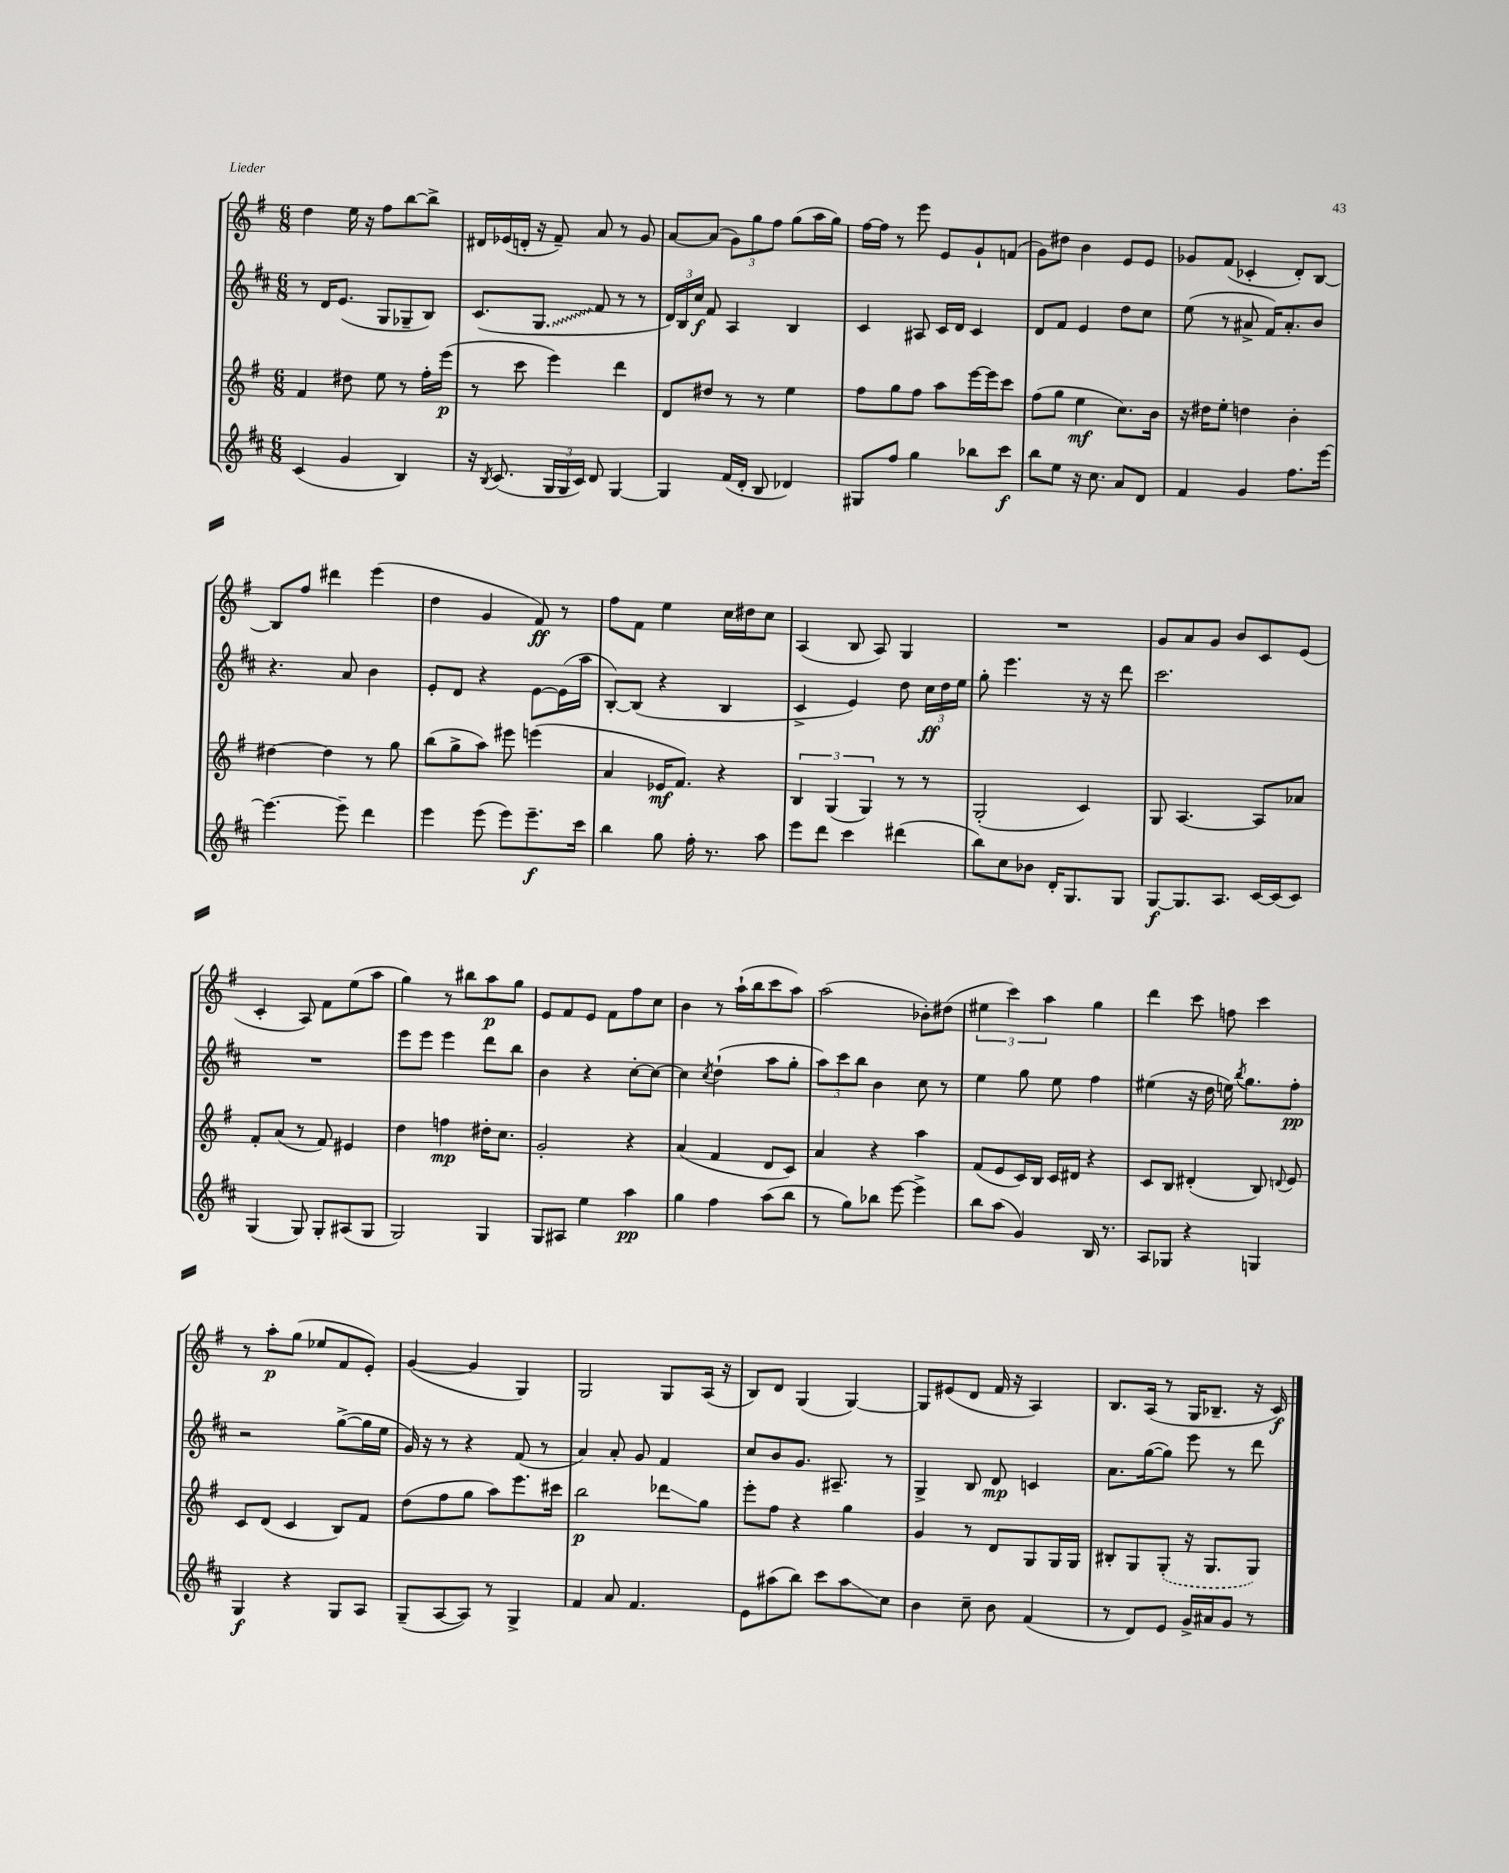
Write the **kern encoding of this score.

**kern	**kern	**kern	**kern
*staff4	*staff3	*staff2	*staff1
*clefG2	*clefG2	*clefG2	*clefG2
*k[f#c#]	*k[f#]	*k[f#c#]	*k[f#]
*M6/8	*M6/8	*M6/8	*M6/8
(4c#	4f#	8r	4dd
.	.	16d	.
.	.	(8.e	.
4g	8dd#	.	16ee
.	.	.	16r
.	8ee	8G	8ff#
4B)	8r	8G-~	[8bb
.	16ff#'	8B)	8bb^]
.	(16eee	.	.
=	=	=	=
16r	8r	(8.c#	16d#
8qB	.	.	.
(8.c#	.	.	(16e-
.	8ccc	.	16d'
.	.	8.G	16r
24G	4eee)	.	8f#~)
24G	.	.	.
24c#)	.	.	.
8d	.	8f#	8a
[4G	4ddd	8r	8r
.	.	8r	8g
=	=	=	=
4G]	8d	24d)	[8a
.	.	24B	.
.	.	24cc#	.
.	8dd#	8f#	(8a]
(16f#	8r	4A	12g)
16d'	.	.	.
.	.	.	12gg
8B	8r	.	.
.	.	.	12ff#
4d-)	4ee	4B	(8gg
.	.	.	16aa
.	.	.	16gg)
=	=	=	=
8G#	8ff#	4c#	[16ff#
.	.	.	16ff#]
8ff#	8gg	.	8r
4gg	8ff#	8A#	8eee
.	8aa	16c#	8e
.	.	16d	.
8bb-	[16eee	4c#	8g`
.	16eee]	.	.
8ccc#	8ccc	.	(8f
=	=	=	=
8bb	(8ff#	8d	8g)
8ee	8gg	8f#	8dd#
16r	4ee	4e	4b
8.cc#	.	.	.
8a	8.cc)	8dd	8e
8d	.	8cc#	8e
.	16b	.	.
=	=	=	=
4f#	16r	(8ee	8g-
.	16dd#	.	.
.	8ee'	8r	(8f#
4g	4dd	8a#^	4c-'
.	.	16f#)	.
.	.	8.a#'	.
8.ff#	4b'	.	8d')
.	.	8b	[8B
[16eee	.	.	.
=	=	=	=
4.eee_	[4dd#	4.r	8B]
.	.	.	8ff#
.	4dd#]	.	4ddd#
8eee~]	.	8a	.
4ddd	8r	4b	(4eee
.	8gg	.	.
=	=	=	=
4eee	(8bb	8e'	4dd
.	8gg^	8d	.
(8eee	8aa)	4r	4g
8eee)	8eee#	.	.
8.eee~	(4eee	[8e	8f#)
.	.	(16e]	8r
16ccc#	.	16aa	.
=	=	=	=
4bb	4a	[8B')	8ff#
.	.	(8B]	8f#
8gg	16e-	4r	4ee
.	8.f#)	.	.
16ff#'	.	.	.
8.r	.	.	.
.	4r	4B	16cc
.	.	.	16dd#
8aa	.	.	8cc
=	=	=	=
8eee	6B	4c#^	(4A
8ddd	.	.	.
.	(6G	.	.
4ccc#	.	4e)	8B
.	6G)	.	.
.	.	.	8A)
(4ddd#	8r	8dd	4G
.	8r	24cc#	.
.	.	24dd	.
.	.	24ee	.
=	=	=	=
8bb)	(2G'	8gg'	2.r
8cc#	.	4.eee	.
8b-	.	.	.
16d'	.	.	.
8.G	.	.	.
.	4c)	16r	.
.	.	16r	.
8G	.	8ddd	.
=	=	=	=
[8G	8G	2.ccc#	8g
8.G]	[4.A	.	8a
.	.	.	8g
8.A	.	.	.
.	.	.	8b
[16c#	8A]	.	8c
(16c#]	.	.	.
8c#)	8a-	.	(8e
=	=	=	=
(4G	8f#'	2.r	4c'
.	(8a	.	.
8G)	8r	.	8A)
8G'	8f#)	.	8f#
(8A#	4e#	.	(8ee
8G	.	.	8aa
=	=	=	=
2G)	4dd	8eee	4gg)
.	.	8eee	.
.	4ff	4eee	8r
.	.	.	8bb#
4G	16dd#'	8ddd	8aa
.	8.cc	.	.
.	.	8bb	8gg
=	=	=	=
8G	2g'	4b	8e
8A#	.	.	8f#
4ee	.	4r	8e
.	.	.	8f#
4aa	4r	[8cc#'	8ff#
.	.	8cc#_	8cc
=	=	=	=
4gg	(4a	4cc#]	4b
.	.	8qcc#	.
4ff#	4f#	(4dd`	8r
.	.	.	(16aa`
.	.	.	16bb
(8aa	8d	8aa	8ccc
8bb	8c)	8gg'	8aa)
=	=	=	=
8r	4a	12aa)	(2aa
.	.	12ccc#	.
8gg)	.	.	.
.	.	12bb	.
8bb-	4r	4b	.
[8eee	.	.	.
4eee^]	4aa	8cc#	8b-')
.	.	8r	(8dd#
=	=	=	=
8bb	(8f#	4ee	6ee#
(8aa	8e	.	.
.	.	.	6ccc)
4g)	16c)	8gg	.
.	16B	.	.
.	.	.	6aa
.	16c	8ee	.
.	16d#	.	.
16B	4r	4ff#	4gg
8.r	.	.	.
=	=	=	=
8A	8c	(4ee#	4ddd
8G-	8B	.	.
4r	(4d#'	16r	8ccc
.	.	16dd	.
.	.	16ee)	8ff
.	.	8qbb	.
.	.	8.gg	.
4G	8B)	.	4ccc
.	8qqd	.	.
.	8e	8ff#'	.
=	=	=	=
4G	8c	2r	8r
.	(8d	.	8aa'
4r	4c	.	(8gg
.	.	.	8ee-
8G	8B)	([8gg^	8f#
8A	8f#	16gg]	8e')
.	.	16ee	.
=	=	=	=
(8G~	(8dd	16g)	([4g
.	.	16r	.
[8A	8ff#	8r	.
8A])	8gg	4r	4g]
8r	8aa)	.	.
4G^	8.eee	(8f#	4G)
.	.	8r	.
.	16ccc#	.	.
=	=	=	=
4f#	2bb	4a)	2G
8a	.	8a'	.
4.f#	.	8g	.
.	8ddd-	4f#	8G
.	8gg	.	(16A
.	.	.	16r
=	=	=	=
8e	8eee'	8cc#	8B)
(8aa#	8ff#	8b	8d
8bb)	4r	8.g	(4G
8ccc#	.	.	.
.	.	8.A#~	.
8aa#	4gg	.	[4G)
8cc#	.	8r	.
=	=	=	=
4b	4g	4G^	8G]
.	.	.	(8e#
8cc#~	8r	8B	8d
8b	8d	8d	16f#
.	.	.	16r
(4f#	8G	4c	4A)
.	16G	.	.
.	16G	.	.
=	=	=	=
8r	8B#'	8.a	8.B
8d)	8G	.	.
.	.	([16gg	(16A
8e	(8G'	8gg])	8r
16g^	16r	8eee	16G
16a#	8.G	.	8.B-~
8g	.	8r	.
8r	8G)	8ddd	16r
.	.	.	16c)
==	==	==	==
*-	*-	*-	*-
